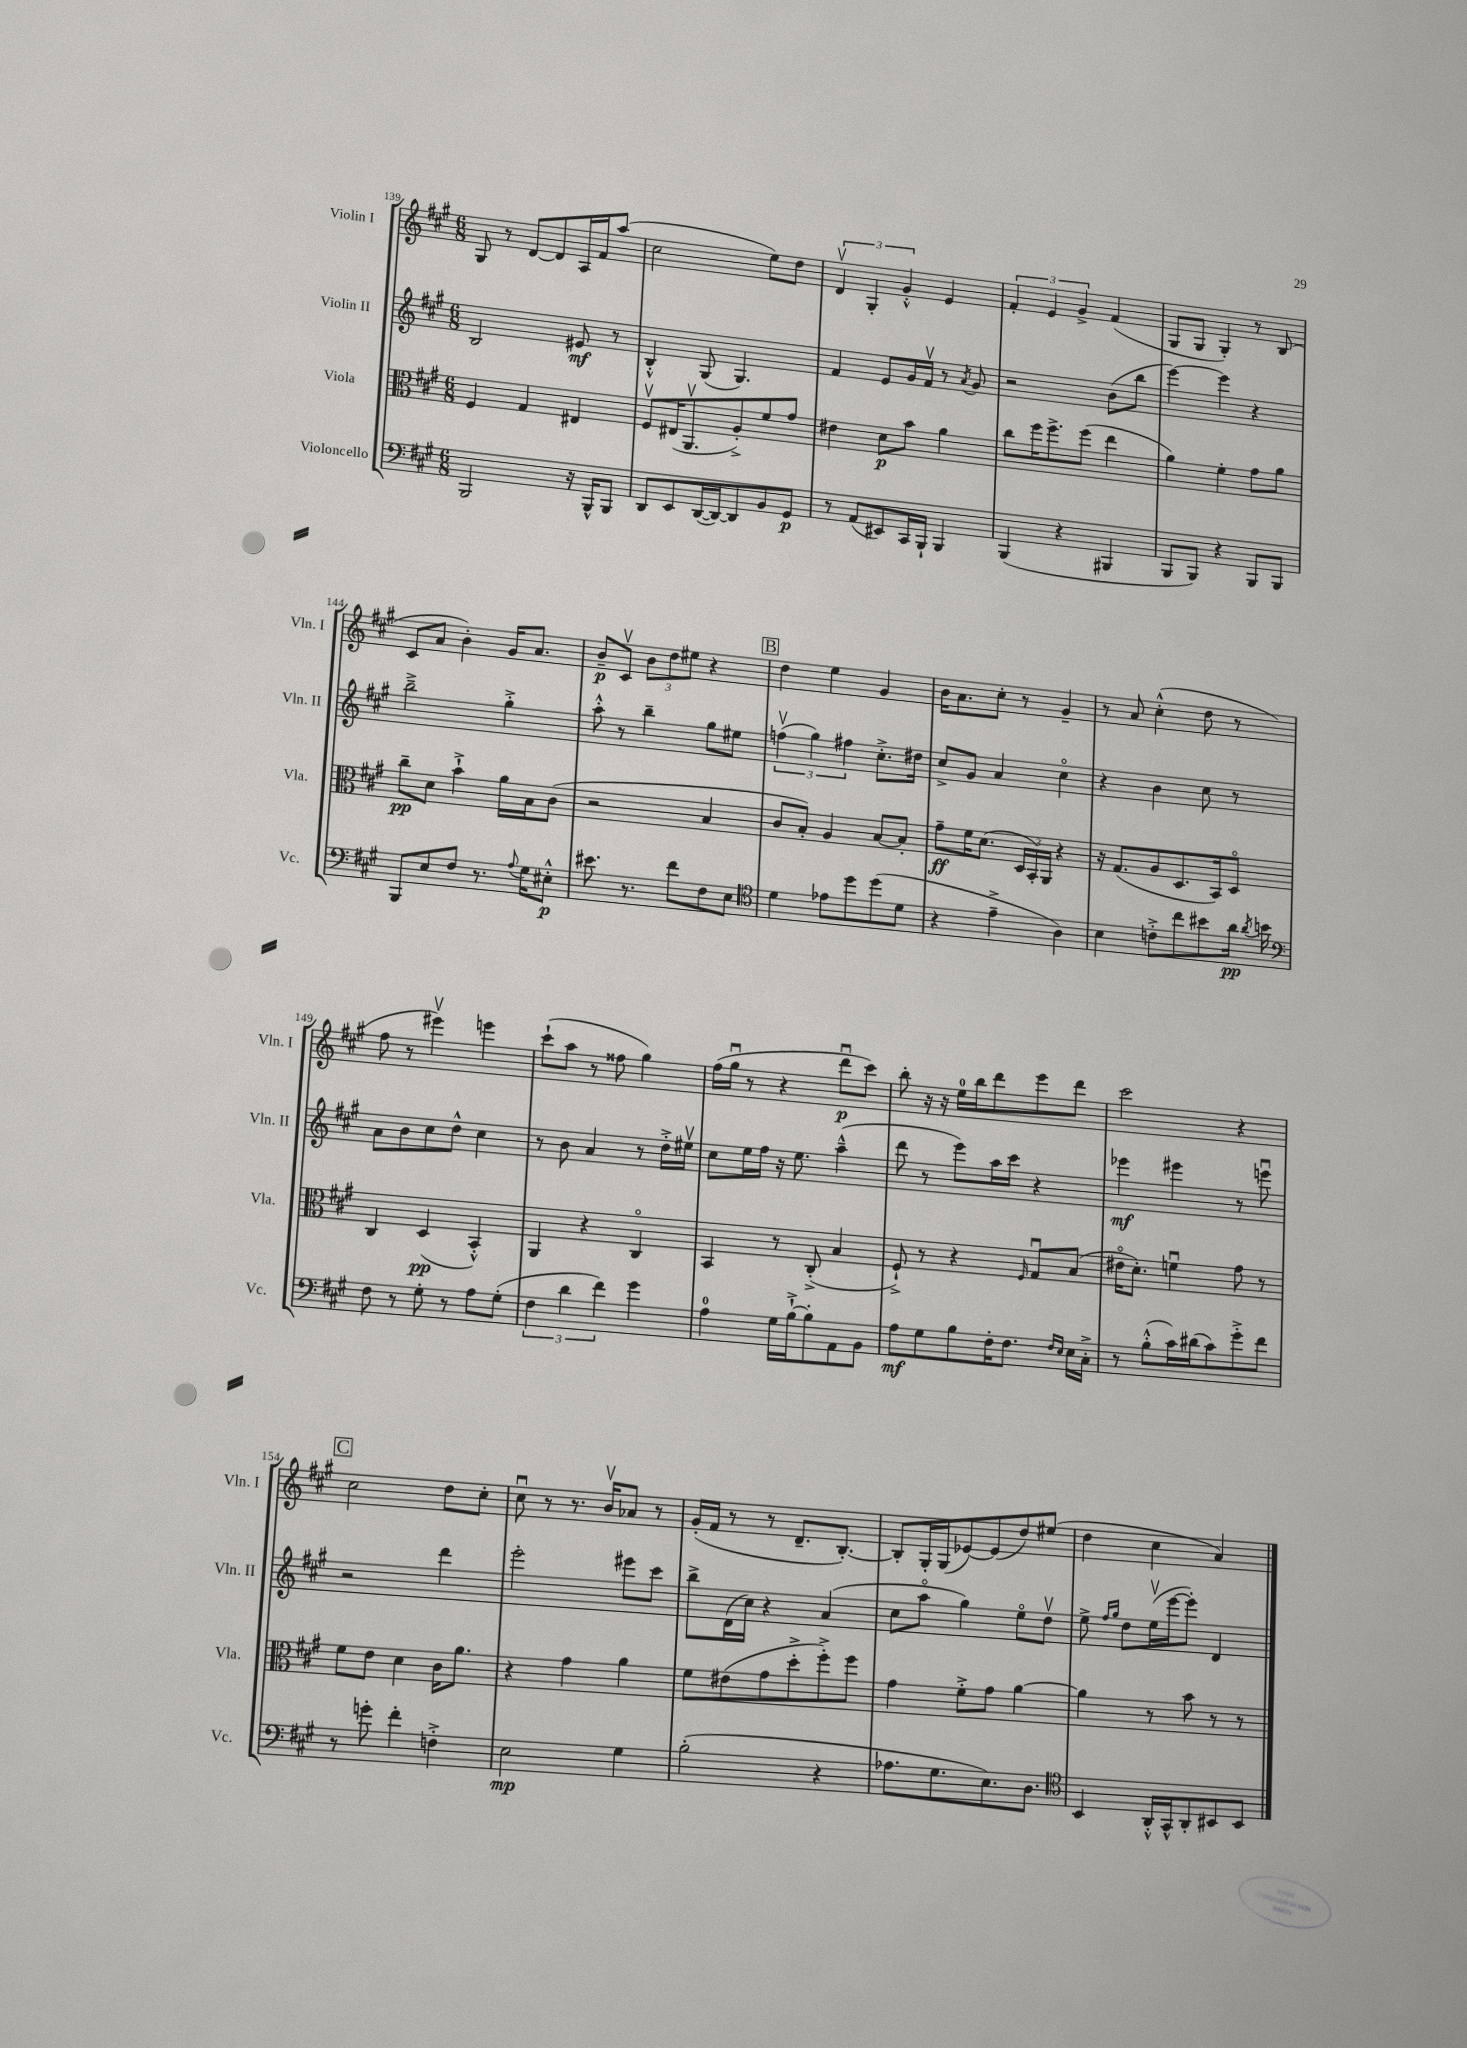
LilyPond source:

<<
\new StaffGroup <<
\new Staff = "s0" \with { instrumentName = "Violin I" shortInstrumentName = "Vln. I" } {
    \clef treble \key a \major \numericTimeSignature \time 6/8
    \autoBeamOff gis8 r8 d'8[~ d'8 a16 fis'16 a''8]( |
    cis''2 e''8[) d''8] |
    \tuplet 3/2 { d'4\upbow gis4-. gis'4-.-^ } e'4 |
    \tuplet 3/2 { fis'4-. e'4 gis'4-> } fis'4( |
    gis8[ gis8] gis4-.) r8 b8( |
    cis'8[ a'8] b'4-.) gis'16[ a'8.] |
    b'8[--\p cis'8]\upbow \tuplet 3/2 { b'8[ d''8 eis''8] } r4 |
    \mark \markup { \box "B" } d''4 e''4 gis'4 |
    b'16[ a'8. cis''8]-. r8 gis'4-- |
    r8 a'8 cis''4-.-^( d''8 r8 |
    fis''8 r8 eis'''4\upbow) e'''4 |
    cis'''8[-!( a''8] r8 fisis''8 gis''4) |
    fis''16[( gis''16]\downbow r8 r4 d'''8[\downbow\p cis'''8]) |
    b''8-. r16 r16 e''16[-0 b''16 d'''8 e'''8 d'''8] |
    cis'''2 r4 |
    \mark \markup { \box "C" } cis''2 d''8[ cis''8]-. |
    cis''8\downbow r8 r8. b'16[\upbow aes'8] r8 |
    gis'16[-.( fis'16] r8 r8 d'8.[-- b8.]~-.) |
    b8[-. gis16-. gis16( ees'8~) ees'8( d''8) eis''8]( |
    d''4 cis''4 a'4) \bar "|." |
}
\new Staff = "s1" \with { instrumentName = "Violin II" shortInstrumentName = "Vln. II" } {
    \clef treble \key a \major \numericTimeSignature \time 6/8
    \autoBeamOff b2 eis'8\mf r8 |
    b4-.-^ gis8( gis4.) |
    fis'4 e'8[ gis'16 fis'16]\upbow r8 \acciaccatura { a'8 } gis'8 |
    r2 b'8[( b''8] |
    e'''4~) e'''4 r4 |
    b''2---> gis''4-.-> |
    a''8-.-^ r8 b''4-- gis''8[ eis''8] |
    \mark \markup { \box "B" } \tuplet 3/2 { f''4\upbow( gis''4) fis''4 } cis''8.[-.-> dis''16] |
    cis''8[-> gis'8] a'4 cis''4\flageolet |
    r4 b'4 cis''8 r8 |
    a'8[ b'8 cis''8 d''8]-^ cis''4 |
    r8 b'8 a'4 r8 d''16[-.-> eis''16]\upbow |
    cis''8[ e''16 fis''16] r16 e''8. a''4---^( |
    d'''8 r8 e'''8[) a''16 cis'''16] r4 |
    ees'''4\mf eis'''4 r8 e'''8\downbow |
    \mark \markup { \box "C" } r2 d'''4 |
    e'''2-. eis'''8[ cis'''8] |
    b''8[-> d'16( cis''16]) r4 a'4( |
    cis''8[ a''8]\flageolet gis''4) e''8[\flageolet d''8]\upbow |
    e''8-> \grace { fis''16[ gis''16] } d''8[ e''16\upbow( e'''16~ e'''8]-.) d'4 \bar "|." |
}
\new Staff = "s2" \with { instrumentName = "Viola" shortInstrumentName = "Vla." } {
    \clef alto \key a \major \numericTimeSignature \time 6/8
    \autoBeamOff fis4 gis4 eis4 |
    fis8[\upbow eis16( a,8.\upbow a8-.->) fis'8 gis'8] |
    eis'4 d'8[\p b'8] a'4 |
    cis''8[ fis''16 fis''8.-> fis''8]( e''4 |
    a'4) fis'4-. gis'8[ a'8] |
    cis''8[--\pp d'8] b'4-!-> a'16[ b16 cis'8]( |
    r2 b4 |
    \mark \markup { \box "B" } cis'8[ b8]-.) a4 b8[~ b8]-. |
    gis'8[--\ff fis'16 d'8.]( \tuplet 3/2 { d16[ b,16-.) a,16] } r4 |
    r16 gis8.[( a8 d8. b,16) d8]\flageolet |
    cis4 d4\pp( b,4-.-^) |
    a,4 r4 cis4\flageolet |
    b,4 r8 cis8-.->( b4 |
    fis8-!->) r8 r4 \grace { fis16 } gis8[\downbow b8]( |
    eis'16[\flageolet d'8.]-.) f'4\downbow gis'8 r8 |
    \mark \markup { \box "C" } fis'8[ e'8] d'4 cis'16[ a'8.] |
    r4 gis'4 a'4 |
    fis'8[ eis'8( gis'8 d''8-.-> fis''8-.->) fis''8] |
    gis'4 fis'8[-.-> gis'8] a'4~ |
    a'4 r8 b'8 r8 r8 \bar "|." |
}
\new Staff = "s3" \with { instrumentName = "Violoncello" shortInstrumentName = "Vc." } {
    \clef bass \key a \major \numericTimeSignature \time 6/8
    \autoBeamOff b,,2 r16 b,,16[-^ b,,8] |
    d,8[ e,8 d,16~( d,16~) d,8 b,8 gis,8]\p |
    r8 a,8[( eis,8) cis,16 b,,16]-! b,,4 |
    b,,4( r4 bis,,4 |
    b,,8[ b,,8]) r4 b,,8[ b,,8] |
    b,,8[ e8 fis8] r8. \appoggiatura { a8 } gis16[ eis8]-.-^\p |
    eis'8. r8. fis'8[ fis8 e8] |
    \mark \markup { \box "B" } \clef tenor d'4 ees'8[ d''8 d''8( d'8] |
    r4 e'4---> a4) |
    b4 c'8[-.-> cis''8 bis'8 a'16]\pp \acciaccatura { a'8 } b'16 |
    \clef bass fis8 r8 gis8-. r8 a8[ gis8]-.( |
    \tuplet 3/2 { fis4 d'4 fis'4) } gis'4 |
    a4-0 gis16[ b16~-!-> b8-. a,8 b,8] |
    a8[\mf gis8 b8 fis16-. fis8.] \grace { fis16[ e16] } e16[ cis16]-.-> |
    r8 b8[-.-^( cis'16) dis'16( cis'8) gis'8-.-> fis'8] |
    \mark \markup { \box "C" } r8 g'8-. fis'4-. f4-.-> |
    e2\mp gis4 |
    b2-.( r4 |
    aes8.[ gis8. e8.) d8.] |
    \clef tenor b,4 a,16[-.-^ gis,16-^ a,8-. bis,8 bis,8] \bar "|." |
}
>>
>>
\layout { \context { \Score currentBarNumber = #139 } }
